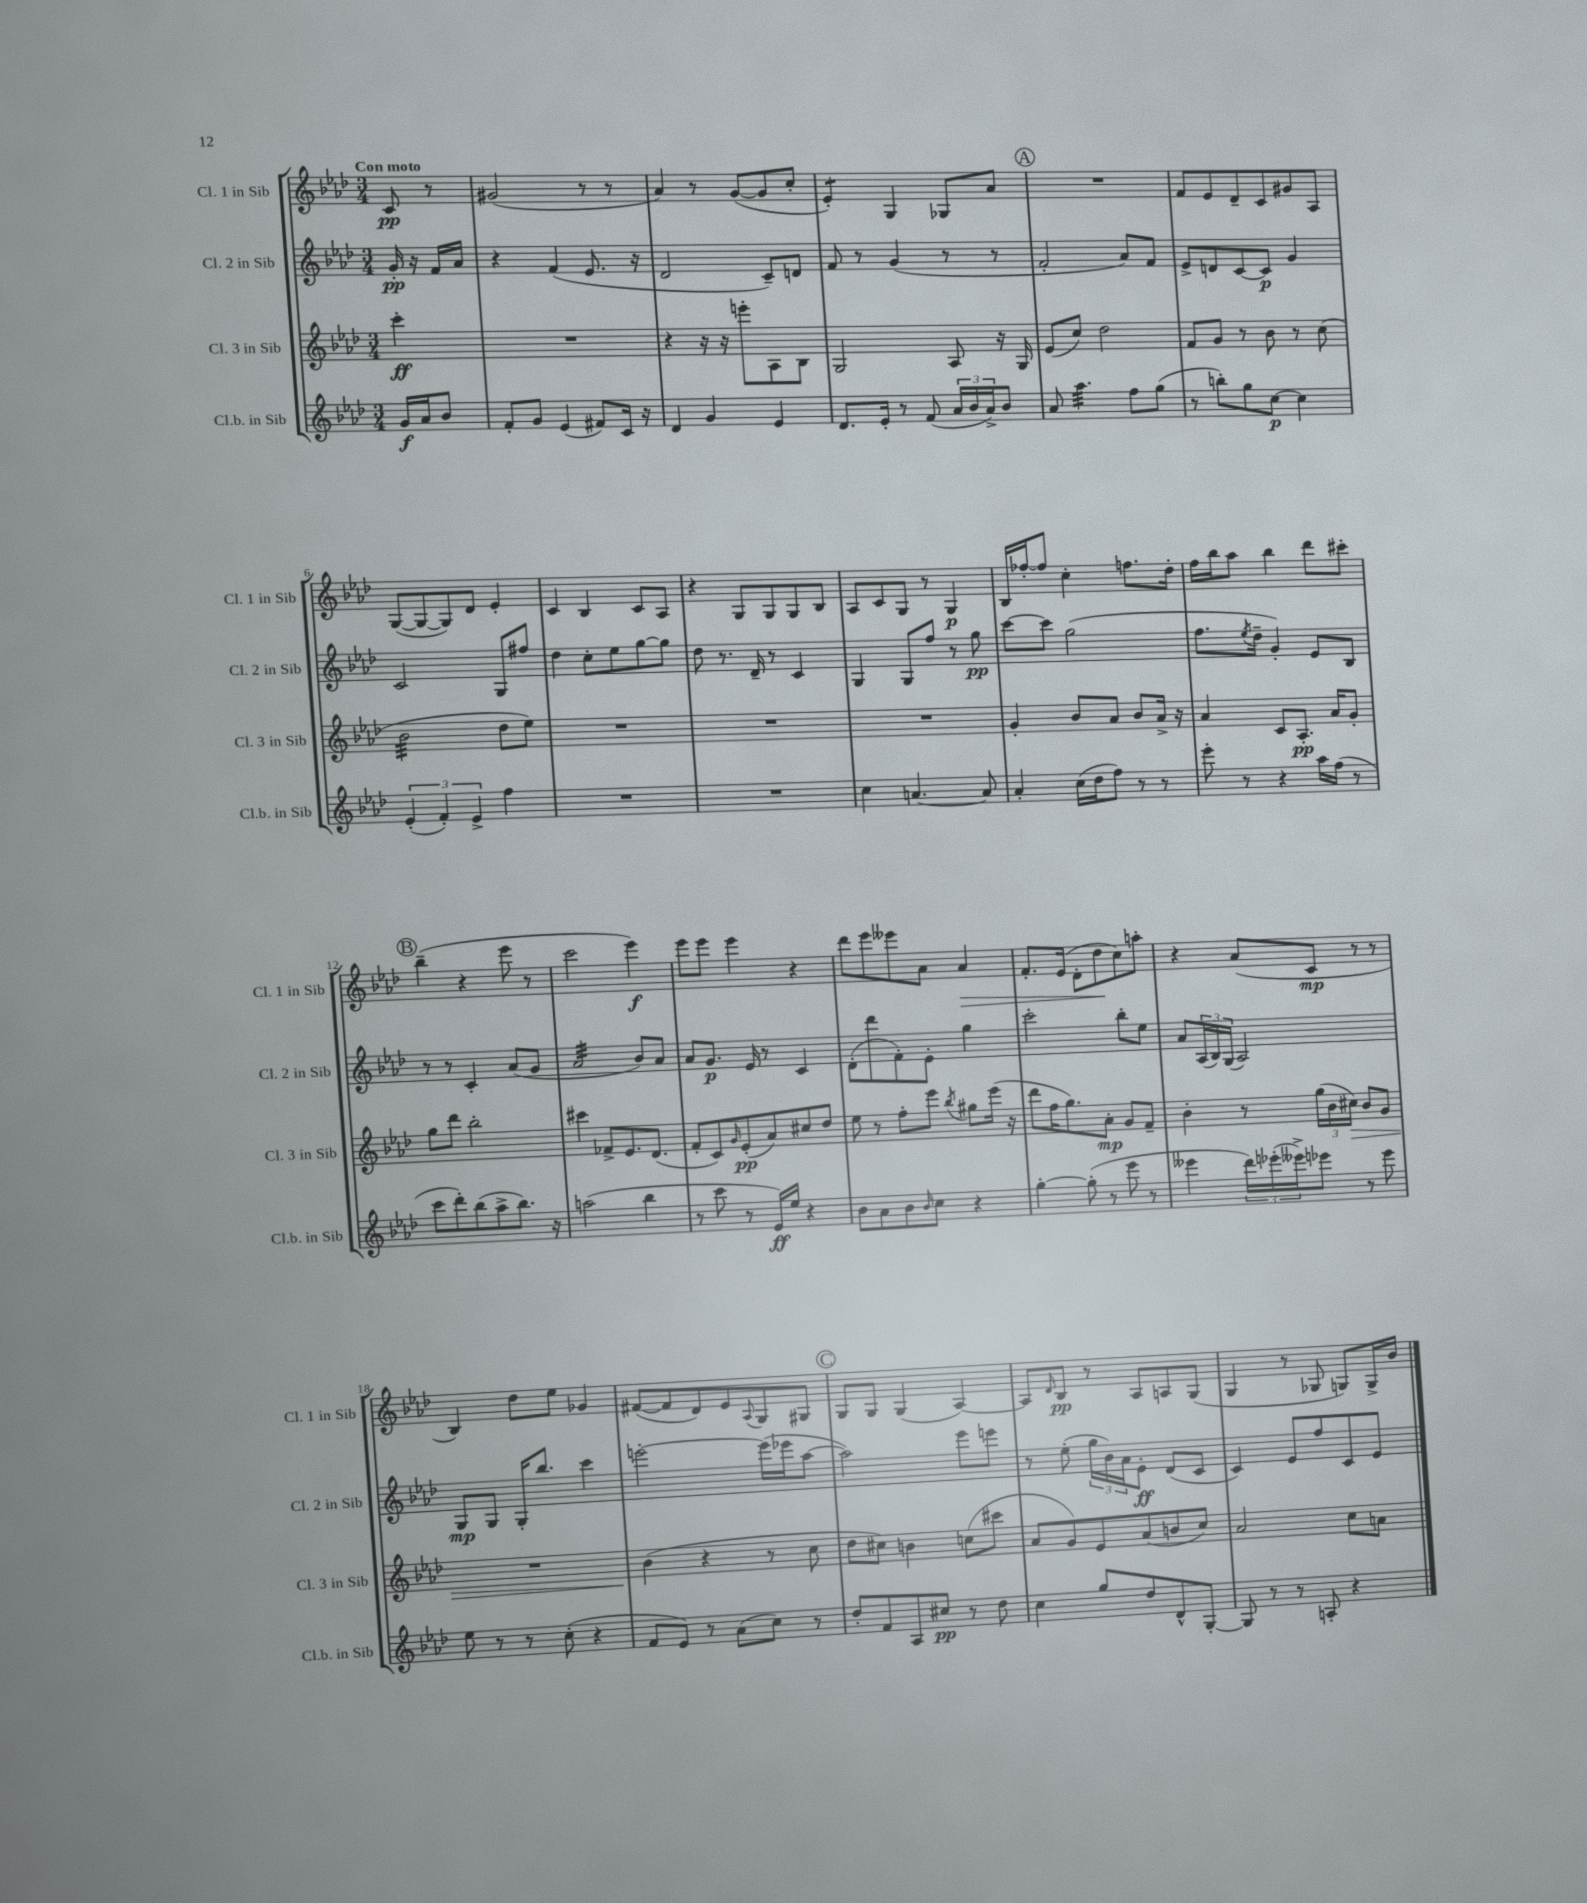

**kern	**kern	**kern	**kern
*staff4	*staff3	*staff2	*staff1
*clefG2	*clefG2	*clefG2	*clefG2
*k[b-e-a-d-]	*k[b-e-a-d-]	*k[b-e-a-d-]	*k[b-e-a-d-]
*M3/4	*M3/4	*M3/4	*M3/4
16g	4ccc'	16g'	8c
16a-	.	16r	.
8b-	.	16f	8r
.	.	16a-	.
=	=	=	=
8f'	2.r	4r	(2g#
8g	.	.	.
(4e-	.	(4f	.
8f#)	.	8.e-	8r
16c	.	.	8r
16r	.	16r	.
=	=	=	=
4d-	4r	2d-	4a-)
4g	16r	.	8r
.	16r	.	.
.	8eee'	.	([8g
4e-	8A-	8c~)	8g]
.	8B-	8d	8cc'
=	=	=	=
8.d-	2G	8f	4e-')
.	.	8r	.
16e-'	.	.	.
8r	.	(4g	4G
(8f	.	.	.
24a-	8A-	8r	8G-
24b-	.	.	.
24a-^)	.	.	.
8b-	16r	8r	8a-
.	16G	.	.
=	=	=	=
8a-	(8e-	2f'	2.r
4.aa-	8cc)	.	.
.	2dd-	.	.
8ff	.	8a-)	.
(8gg	.	8f	.
=	=	=	=
8r	8f	8e-^	8f
8bb')	8g	8d	8e-
8gg	8r	[8c	8d-~
[8cc	8b-	8c]	8c
4cc]	8r	4g	8g#
.	(8cc	.	8A-
=	=	=	=
(6e-'	2b-	2c	([8G
.	.	.	8G_
6f')	.	.	.
.	.	.	8G])
6e-^	.	.	.
.	.	.	8d-
4ff	8dd-	8G	4e-'
.	8ee-)	8ff#	.
=	=	=	=
2.r	2.r	4dd-	4c
.	.	8cc'	4B-
.	.	8ee-	.
.	.	[8gg	8c
.	.	8gg]	8A-
=	=	=	=
2.r	2.r	8dd-	4r
.	.	8.r	.
.	.	.	8G
.	.	16d-~	.
.	.	8r	8G
.	.	4c	8G
.	.	.	8B-
=	=	=	=
4cc	2.r	4G	8A-
.	.	.	8c
[4.a	.	8G	8G
.	.	8ff	8r
.	.	8r	4G
8a]	.	8gg	.
=	=	=	=
4a-'	4g'	[8ccc	16B-
.	.	.	[16ff-'
.	.	8ccc]	8ff-]
(16cc	8b-	(2gg	4cc'
16dd-	.	.	.
8ff)	8a-	.	.
8r	8b-	.	8.ff
8r	16a-^	.	.
.	16r	.	16dd-'
=	=	=	=
8eee-'	4a-	8.ff	16ff
.	.	.	16bb-
8r	.	.	8aa-
.	.	8qee-	.
.	.	16dd-~	.
4r	8c	4g')	4bb-
.	8.A-'	.	.
16aa-	.	8e-	8ddd-
(16ff	16a-	.	.
8r	8g'	8B-	8ccc#'
=	=	=	=
8ccc	8gg	8r	(4bb-~
8ddd-')	8ddd-	8r	.
(8bb-	2bb-'	4c'	4r
8aa-^	.	.	.
8.bb-)	.	(8a-	8eee-
.	.	8g	8r
16r	.	.	.
=	=	=	=
(2aa	4ccc#	2a-	2ccc
.	8f-^	.	.
.	8.e-	.	.
4bb-	.	8b-)	4eee-)
.	(8.d-	.	.
.	.	8a-	.
=	=	=	=
8r	8f'	8a-	8eee-
8ccc	8c)	8.g	8eee-
.	16qqg	.	.
8r	(8e-'	.	4eee-
.	.	16e-	.
16e-)	8a-)	8r	.
16ee-	.	.	.
4r	8cc#	4c	4r
.	8dd-	.	.
=	=	=	=
8b-	8ee-	(8d-'	8ddd-
8a-	8r	8ddd-	8eee-
8b-	8ff'	8f')	8eee--
16qqb-	.	.	.
8cc	8eee-	8e-'	8a-
.	8qbb-	.	.
4r	8gg#	4gg	4a-
.	(16eee-	.	.
.	16r	.	.
=	=	=	=
[4gg'	8ddd-	2ccc'	8.f'
.	16ff	.	.
.	8.gg)	.	(16e-
(8gg']	.	.	8d-'
8r	8a-'	.	8dd-
8eee-	8g	8bb-'	8cc)
8r	8f~	8ee-	8aa'
=	=	=	=
4eee--	4b-'	8a-	4r
.	.	(24A-	.
.	.	24B-)	.
.	.	(24G	.
24ddd-)	8r	2A-)	(8a-
(24eee-'	.	.	.
24eee--^)	.	.	.
8eee-	(24gg	.	8c
.	24b-	.	.
.	24cc#)	.	.
8r	8b-	.	8r
8eee-	8g	.	8r
=	=	=	=
8ee-	2.r	8G	4B-)
8r	.	8G	.
8r	.	16G'	8dd-
.	.	8.bb-	.
(8cc'	.	.	8ee-
4r	.	4ccc	4g-
=	=	=	=
8f	(4b-	[2eee'	([8f#
8e-)	.	.	8f#]
8r	4r	.	8d-)
(8a-	.	.	8e-
.	.	.	8qqA-
8cc)	8r	(16eee]	8G
.	.	16eee-	.
8r	8cc	[8aa-	8G#
=	=	=	=
8dd-'	8dd-	2aa-])	8G
8f	8cc#)	.	8G
8A-	4b	.	(4G
8cc#	.	.	.
8r	(8cc	8eee-	[4A-)
8dd-	8ccc#	8eee	.
=	=	=	=
4cc	8a-	8r	8A-]
.	.	.	16qqd-
.	8g)	(8ee-'	8B-
8gg	8e-	24gg	8r
.	.	24b-)	.
.	.	24a-	.
8dd-	(8a-	8e-'	8A-
8d-^^	8b	(8d-	8A
[8G'	8cc)	8c	(8G
=	=	=	=
8G]	2a-	4c)	4G
8r	.	.	.
8r	.	8e-	8r
8A'	.	8ff	8G-
4r	8cc	8c	8G)
.	8a	8e-	16G^
.	.	.	16b-
==	==	==	==
*-	*-	*-	*-
